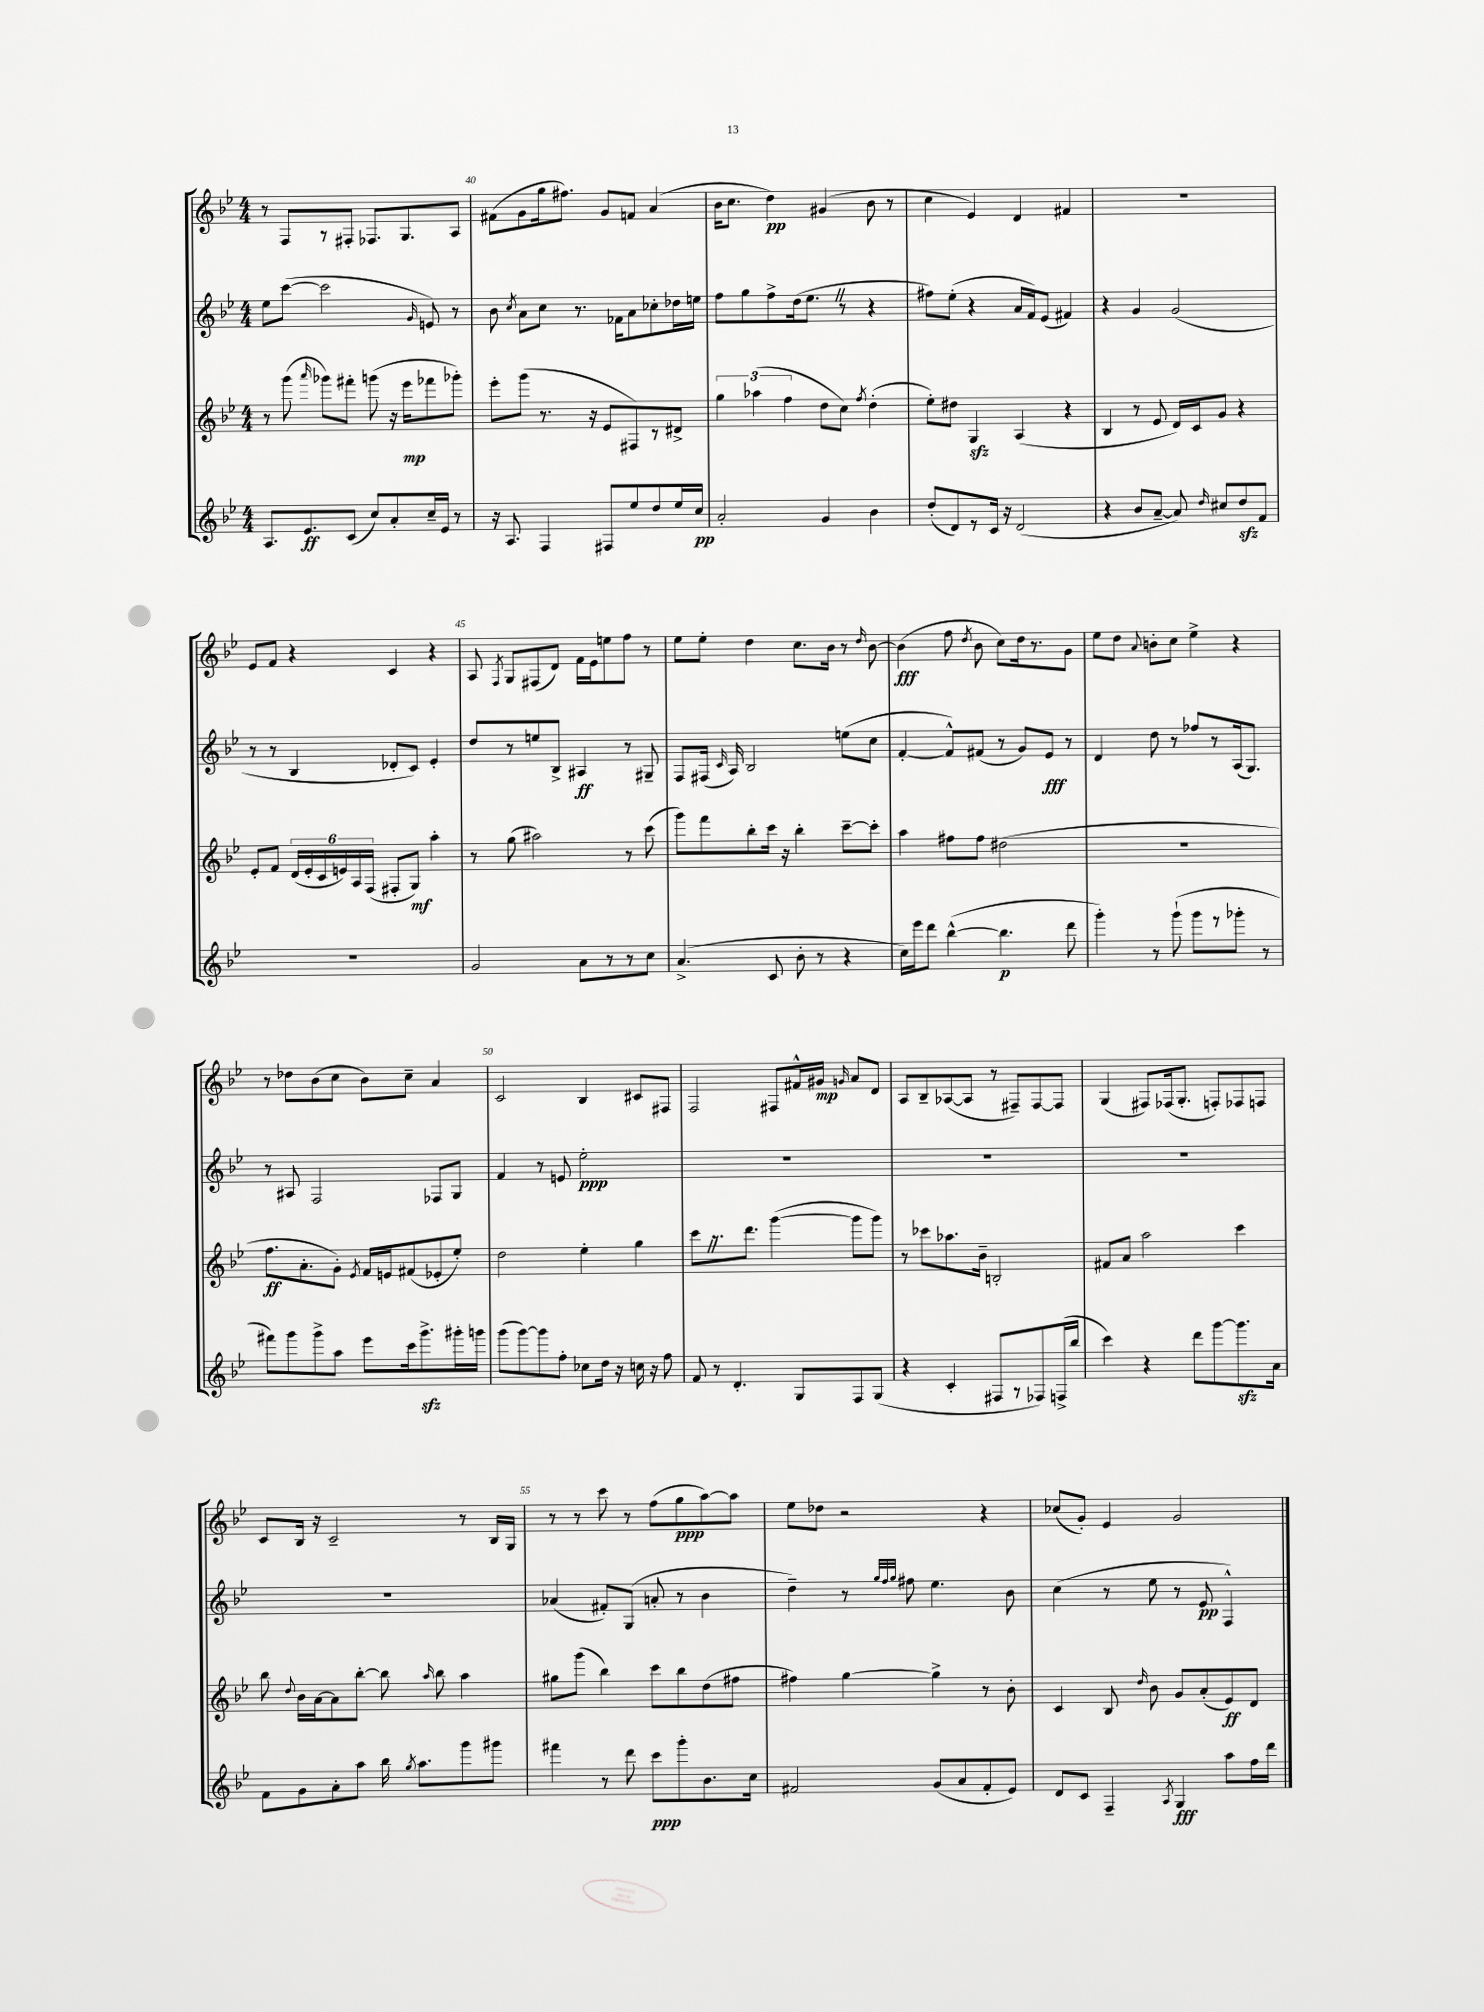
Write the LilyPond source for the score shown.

<<
\new StaffGroup <<
\new Staff = "s0" {
    \clef treble \key bes \major \numericTimeSignature \time 4/4
    \autoBeamOff r8 f8[ r8 fis8]-. fes8.[ g8. a8] |
    fis'8[( g'8 g''16 fis''8.]) g'8[ f'8] a'4( |
    bes'16[ c''8.] d''4\pp) gis'4( bes'8 r8 |
    c''4 ees'4) d'4 fis'4 |
    R1 |
    ees'8[ f'8] r4 c'4 r4 |
    a8 \acciaccatura { f8 } g8[ fis8( d'8]) f'16[ ees'16 e''8 f''8] r8 |
    ees''8[ ees''8]-. d''4 c''8.[ bes'16] r8 \grace { d''16 } bes'8~ |
    bes'4\fff( f''8 \acciaccatura { d''8 } bes'8 c''8[) d''16 r8. g'8] |
    ees''8[ d''8] \appoggiatura { a'8 } b'8[-. c''8] ees''4-> r4 |
    r8 des''8[ bes'8( c''8] bes'8[) c''8]-- a'4 |
    c'2 bes4 cis'8[ fis8] |
    f2 fis8[ fis'16-^ gis'16]\mp \grace { g'16 } a'8[ d'8] |
    a8[ bes8-- aes8~( aes8] r8 fis8[--) fis8~ fis8] |
    g4( fis8[) fes16( g8.]-. f8[-.) fes8 f8] |
    c'8[ bes16] r16 c'2-- r8 bes16[ g16] |
    r8 r8 c'''8 r8 f''8[( g''8\ppp a''8~) a''8] |
    ees''8[ des''8] r2 r4 |
    ces''8[( g'8]-.) ees'4 g'2 \bar "|." |
}
\new Staff = "s1" {
    \clef treble \key bes \major \numericTimeSignature \time 4/4
    \autoBeamOff ees''8[ c'''8]~( c'''2 \grace { g'16 } e'8) r8 |
    bes'8 \acciaccatura { c''8 } a'8[ c''8] r8. fes'16[ a'8 ces''8-. des''16 e''16] |
    f''8[ g''8 f''8-> d''16( ees''8.] \once \override BreathingSign.text = \markup { \musicglyph "scripts.caesura.straight" } \breathe r8 r4 |
    fis''8[) ees''8]-.( r4 a'16[ f'16) ees'8]( fis'4) |
    r4 g'4 g'2( |
    r8 r8 bes4 des'8[-. c'8]) ees'4-. |
    d''8[ r8 e''8 bes8]-> ais4\ff r8 gis8-- |
    f8[ fis16]( \grace { c'16 } a16) bes2 e''8[( c''8] |
    f'4~-. f'8[-^) fis'8]( r8 g'8[) ees'8]\fff r8 |
    d'4 d''8 r8 fes''8[ r8 a16( g8.]) |
    r8 ais8 f2 fes8[ g8] |
    f'4 r8 e'8 ees''2-.\ppp |
    R1 |
    R1 |
    R1 |
    R1 |
    aes'4( fis'8[-.) g8]( a'8-. r8 bes'4 |
    d''4--) r8 \grace { g''32[ f''32 g''32] } fis''8 ees''4. bes'8 |
    c''4( r8 ees''8 r8 ees'8\pp f4-^) \bar "|." |
}
\new Staff = "s2" {
    \clef treble \key bes \major \numericTimeSignature \time 4/4
    \autoBeamOff r8 g'''8( \grace { a'''16 } ges'''8[) fis'''8]-. g'''8( r16 ees'''16[\mp fes'''8 ges'''8]-.) |
    ees'''8[-. g'''8]( r8. r16 ees'8[ fis8) r8 dis'8]-> |
    \tuplet 3/2 { g''4 aes''4( f''4 } d''8[ c''8]) \acciaccatura { f''8 } d''4-.( |
    ees''8[-.) dis''8] g4\sfz a4( r4 |
    bes4 r8 ees'8 d'16[) c'16 g'8] r4 |
    ees'8[-. f'8] \tuplet 6/4 { d'16[( ees'16-. c'16 e'16) a16 f16]( } fis8[-. g8]\mf) a''4-. |
    r8 g''8( ais''2) r8 c'''8( |
    g'''8[) f'''8 bes''8-. c'''16] r16 bes''4-. c'''8[~-- c'''8]-. |
    a''4 fis''8[ fis''8] dis''2( |
    R1 |
    f''8.[\ff a'8.-. g'8]-.) \acciaccatura { ees'8 } f'16[ e'16 fis'8( ees'8-. ees''8]-.) |
    d''2 ees''4-. g''4 |
    c'''8[ \once \override BreathingSign.text = \markup { \musicglyph "scripts.caesura.straight" } \breathe r8. d'''8.] g'''4~( g'''8[ g'''8]) |
    r8 ces'''8[ aes''8. bes'16]-- b2-. |
    fis'8[ a'8] a''2 c'''4 |
    bes''8 \appoggiatura { d''8 } bes'16[ a'16~ a'8 bes''8]~-. bes''8 \grace { a''16 } bes''8 a''4 |
    gis''8[ g'''8]( bes''4) c'''8[ bes''8 d''8( fis''8] |
    fis''4) g''4~ g''4-> r8 bes'8-. |
    c'4 bes8 \grace { d''16 } bes'8 g'8[ a'8-.( ees'8\ff) d'8] \bar "|." |
}
\new Staff = "s3" {
    \clef treble \key bes \major \numericTimeSignature \time 4/4
    \autoBeamOff a8.[ ees'8.\ff c'8]( c''8[) a'8-. c''16-- ees'16] r8 |
    r16 a8. f4 fis8[ ees''8 d''8 ees''16 c''16]\pp |
    a'2-. g'4 bes'4 |
    d''8[-.( d'8) r8 c'16] r16 d'2( |
    r4 bes'8[ a'8]~-- a'8) \grace { d''16 } cis''8[ d''8\sfz f'8] |
    R1 |
    g'2 a'8[ r8 r8 c''8] |
    a'4.->( c'8 bes'8-. r8 r4 |
    c''16[) ees'''16 d'''8] bes''4~-^( bes''4.\p d'''8 |
    g'''4-.) r8 g'''8-!( g'''8[ r8 ges'''8]-. r8 |
    fis'''8[) g'''8 g'''8-> a''8] ees'''8[ c'''16 g'''8.->\sfz gis'''16-. g'''16] |
    g'''8[( g'''8~) g'''8 f''8]-. ces''8[ d''16] r16 c''16 r16 f''8 |
    f'8 r8 d'4.-. g8[ f8 g8]( |
    r4 c'4-. fis8[ r8 fes8) f16->( bes''16] |
    c'''4) r4 d'''8[ g'''8~ g'''8.\sfz a'16] |
    f'8[ g'8 a'8-. a''8] bes''16 \acciaccatura { g''8 } a''8.[ g'''8 gis'''8] |
    fis'''4 r8 d'''8 c'''8[\ppp g'''8-. bes'8. c''16] |
    fis'2 g'8[( a'8 fis'8-. ees'8]) |
    d'8[ c'8] f4-- \acciaccatura { a8 } g4\fff a''8[ f''16 d'''16] \bar "|." |
}
>>
>>
\layout { \context { \Score currentBarNumber = #39 \override BarNumber.break-visibility = ##(#f #t #t) barNumberVisibility = #(every-nth-bar-number-visible 5) } }
